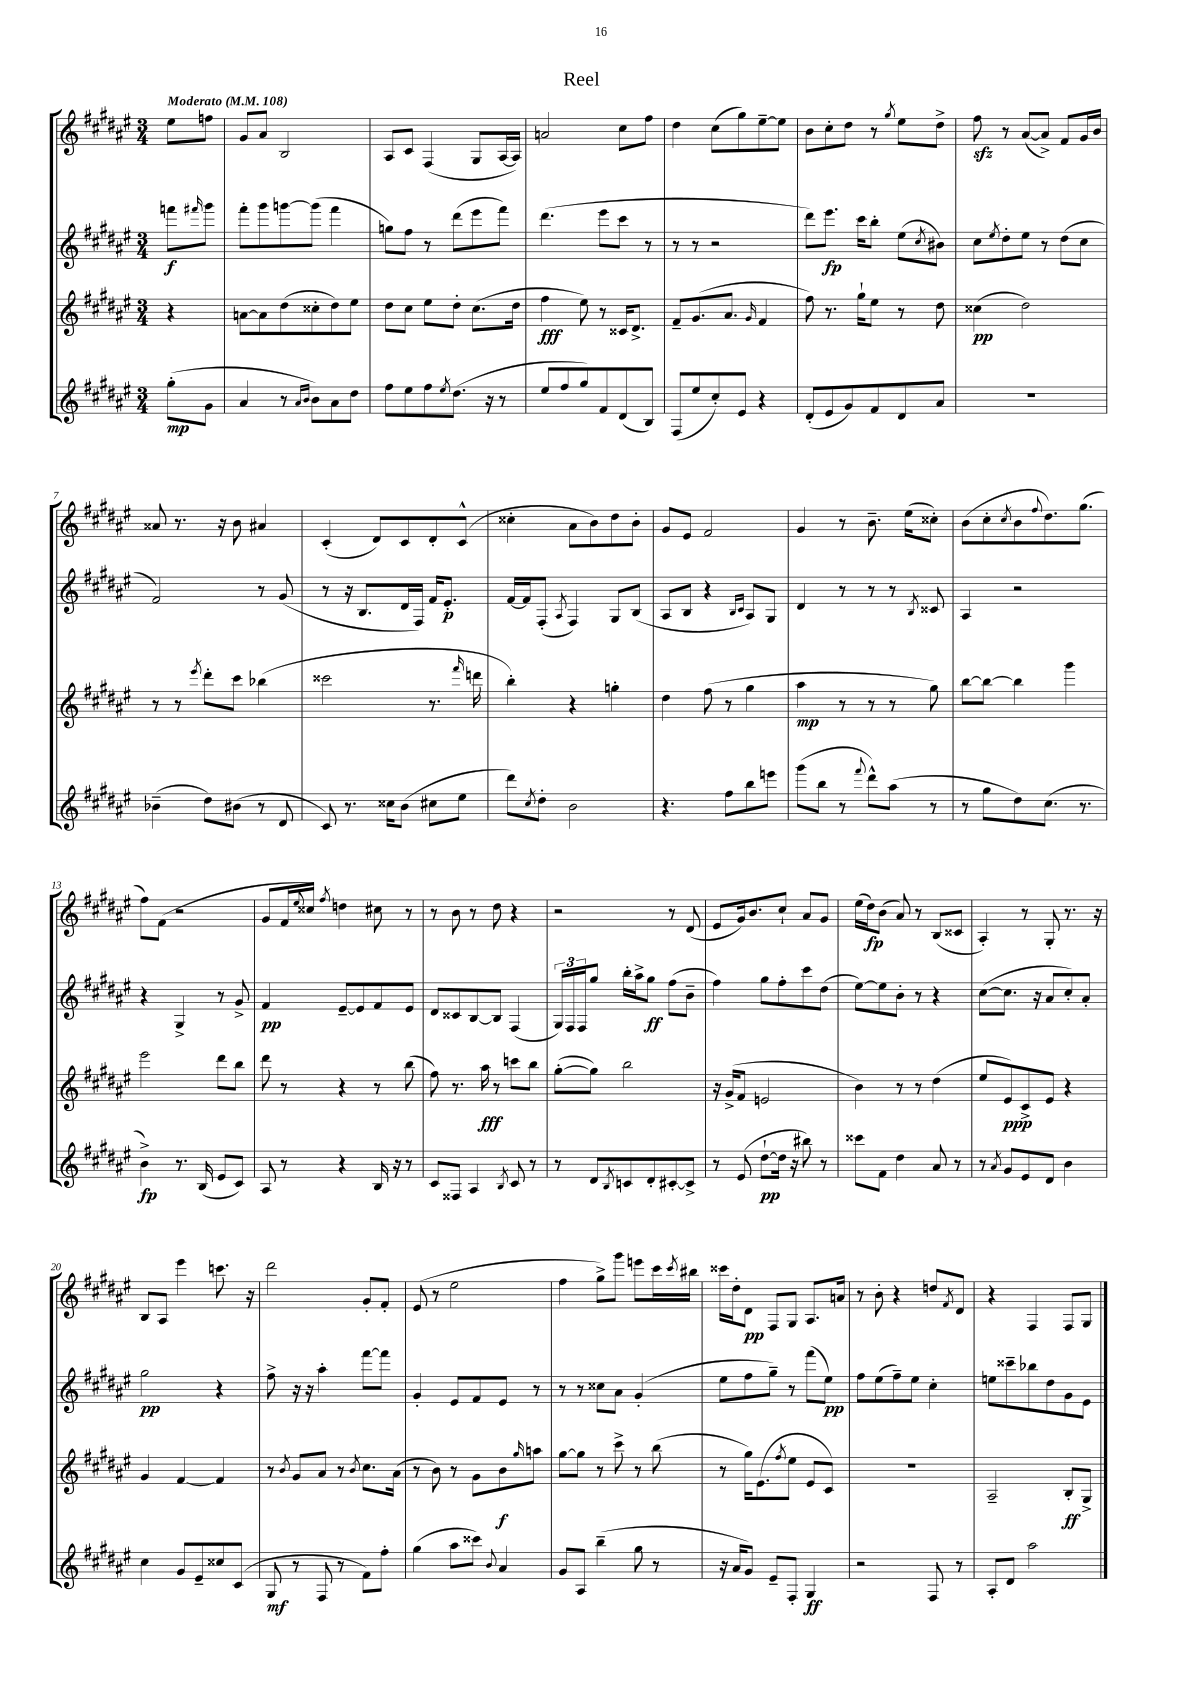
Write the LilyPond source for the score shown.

\header { title = "Reel" }
<<
\new StaffGroup <<
\new Staff = "s0" {
    \clef treble \key fis \major \numericTimeSignature \time 3/4 \partial 4 \tempo "Moderato" 4 = 108
    eis''8 f''8 |
    gis'8 ais'8 b2 |
    ais8 cis'8 fis4( gis8 ais16~ ais16) |
    a'2 cis''8 fis''8 |
    dis''4 cis''8( gis''8) eis''8~-- eis''8 |
    b'8 cis''8-. dis''8 r8 \acciaccatura { gis''8 } eis''8 dis''8-> |
    fis''8\sfz r8 ais'8~( ais'8->) fis'8 gis'16 b'16 |
    aisis'8 r8. r16 b'8 ais'4 |
    cis'4-.( dis'8) cis'8 dis'8-. cis'8-^( |
    cisis''4-. ais'8 b'8) dis''8 b'8-. |
    gis'8 eis'8 fis'2 |
    gis'4 r8 b'8.-- eis''16( cisis''8-.) |
    b'8( cis''8-. \acciaccatura { cis''8 } b'8 \appoggiatura { fis''8 } dis''8.) gis''8.( |
    fis''8) fis'8( r2 |
    gis'8 fis'16 \appoggiatura { eis''8 } cisis''16) \acciaccatura { fis''8 } d''4 cis''8 r8 |
    r8 b'8 r8 dis''8 r4 |
    r2 r8 dis'8( |
    eis'8 gis'16) b'8. cis''8-! ais'8 gis'8 |
    eis''16( dis''16\fp) b'8( ais'8) r8 b8( cisis'8 |
    ais4-.) r8 gis8-. r8. r16 |
    b8 ais8 eis'''4 c'''8. r16 |
    dis'''2 gis'8-. fis'8-. |
    eis'8( r8 eis''2 |
    fis''4 gis''8->) gis'''8 e'''8 cis'''16 \acciaccatura { cis'''8 } bis''16 |
    cisis'''16 dis''16-. dis'8\pp fis8 gis8 ais8. a'16 |
    r8 b'8-. r4 d''8 \acciaccatura { fis'8 } dis'8 |
    r4 fis4 fis8 gis8 \bar "|." |
}
\new Staff = "s1" {
    \clef treble \key fis \major \numericTimeSignature \time 3/4 \partial 4
    f'''8\f \grace { fis'''16 } gis'''8 |
    fis'''8-. gis'''8 g'''8~ g'''8( fis'''4 |
    g''8) fis''8 r8 dis'''8( eis'''8 fis'''8) |
    dis'''4.( eis'''8 cis'''8 r8 |
    r8 r8 r2 |
    dis'''8) eis'''8.\fp cis'''16 b''8-. eis''8( \acciaccatura { cis''8 } bis'8) |
    cis''8 \acciaccatura { eis''8 } dis''8-. eis''8 r8 dis''8( cis''8 |
    fis'2) r8 gis'8( |
    r8 r16 b8. dis'16 fis16) fis'16 eis'8.-.\p |
    fis'16~ fis'16 fis8-.( \acciaccatura { ais8 } fis4) gis8 b8( |
    ais8 b8 r4 \grace { b16 cis'16 } ais8) gis8 |
    dis'4 r8 r8 r8 \acciaccatura { b8 } cisis'8 |
    ais4 r2 |
    r4 gis4-> r8 gis'8-> |
    fis'4\pp eis'8~-- eis'8 fis'8 eis'8 |
    dis'8 cisis'8 b8~ b8 fis4( |
    \tuplet 3/2 { gis16) fis16 fis16 } gis''8 b''16-. ais''16-> gis''8\ff fis''8( b'8-- |
    fis''4) gis''8 fis''8-. cis'''8 dis''8( |
    eis''8~) eis''8 b'8-. r8 r4 |
    cis''8~( cis''8. r16 ais'8 cis''8-.) ais'8-. |
    gis''2\pp r4 |
    fis''8-> r16 r16 ais''4-. fis'''8~ fis'''8 |
    gis'4-. eis'8 fis'8 eis'8 r8 |
    r8 r8 cisis''8 ais'8 gis'4-.( |
    eis''8 fis''8 gis''8--) r8 fis'''8( eis''8\pp) |
    fis''8 eis''8( fis''8--) eis''8 cis''4-. |
    e''8 cisis'''8-- bes''8 dis''8 gis'8 eis'8 \bar "|." |
}
\new Staff = "s2" {
    \clef treble \key fis \major \numericTimeSignature \time 3/4 \partial 4
    r4 |
    a'8~ a'8 dis''8( cisis''8-. dis''8) eis''8 |
    dis''8 cis''8 eis''8 dis''8-. cis''8.( dis''16 |
    fis''4\fff eis''8) r8 cisis'16 dis'8.-> |
    fis'8-- gis'8.( ais'8. \grace { gis'16 } fis'4 |
    fis''8) r8. gis''16-! eis''8 r8 dis''8 |
    cisis''4\pp( dis''2) |
    r8 r8 \acciaccatura { eis'''8 } dis'''8-. cis'''8 bes''4( |
    cisis'''2 r8. \grace { fis'''16 } d'''16 |
    b''4-.) r4 g''4-. |
    dis''4 fis''8( r8 gis''4 |
    ais''4\mp r8 r8 r8 gis''8) |
    b''8~ b''8~ b''4 gis'''4 |
    eis'''2 dis'''8 b''8 |
    dis'''8 r8 r4 r8 b''8( |
    fis''8) r8. ais''16\fff r8 c'''8 b''8 |
    gis''8~-.( gis''8) b''2 |
    r16 gis'16->( fis'8 e'2 |
    b'4) r8 r8 dis''4( |
    eis''8 eis'8\ppp) cis'8-> eis'8 r4 |
    gis'4 fis'4~ fis'4 |
    r8 \acciaccatura { b'8 } gis'8 ais'8 r8 \acciaccatura { b'8 } cis''8. ais'16( |
    r8 b'8) r8 gis'8 b'8\f \grace { gis''16 } a''8 |
    gis''8~ gis''8 r8 cis'''8-> r8 b''8( |
    r8 gis''16) eis'8.( \acciaccatura { fis''8 } eis''8 eis'8 cis'8) |
    R2. |
    ais2-- b8-.\ff gis8-> \bar "|." |
}
\new Staff = "s3" {
    \clef treble \key fis \major \numericTimeSignature \time 3/4 \partial 4
    gis''8-.\mp( gis'8 |
    ais'4 r8 \grace { ais'16 b'16 } b'8) ais'8 dis''8 |
    fis''8 eis''8 fis''8 \acciaccatura { eis''8 } dis''8.( r16 r8 |
    eis''8 fis''8 gis''8) fis'8 dis'8( b8) |
    fis8( eis''8 cis''8-.) eis'8 r4 |
    dis'8-.( eis'8 gis'8) fis'8 dis'8 ais'8 |
    R2. |
    bes'4--( dis''8) bis'8( r8 dis'8 |
    cis'8) r8. cisis''16 b'8( cis''8 eis''8 |
    dis'''8) \acciaccatura { cis''8 } dis''8-. b'2 |
    r4. fis''8 b''8 e'''8 |
    gis'''8( b''8 r8 \appoggiatura { fis'''8 } dis'''8-^) ais''8( r8 |
    r8 gis''8 dis''8) cis''8.( r8. |
    b'4->\fp) r8. b16( eis'8 cis'8) |
    ais8 r8 r4 b16 r16 r8 |
    cis'8 fisis8 ais4 \acciaccatura { b8 } cis'8 r8 |
    r8 dis'8 \acciaccatura { b8 } c'8 dis'8-. cis'8~-. cis'8-> |
    r8 eis'8( dis''8~-!\pp dis''16 r16 bis''8) r8 |
    cisis'''8 fis'8 dis''4 ais'8 r8 |
    r8 \acciaccatura { ais'8 } gis'8 eis'8 dis'8 b'4 |
    cis''4 gis'8 eis'8-- cisis''8 cis'8( |
    gis8\mf r8 fis8 r8 fis'8) fis''8-. |
    gis''4( ais''8 cisis'''8) \appoggiatura { b'8 } ais'4 |
    gis'8 ais8 b''4--( gis''8 r8 |
    r16 ais'16 gis'8) eis'8-- fis8-. gis4\ff |
    r2 fis8 r8 |
    ais8-. dis'8 ais''2 \bar "|." |
}
>>
>>
